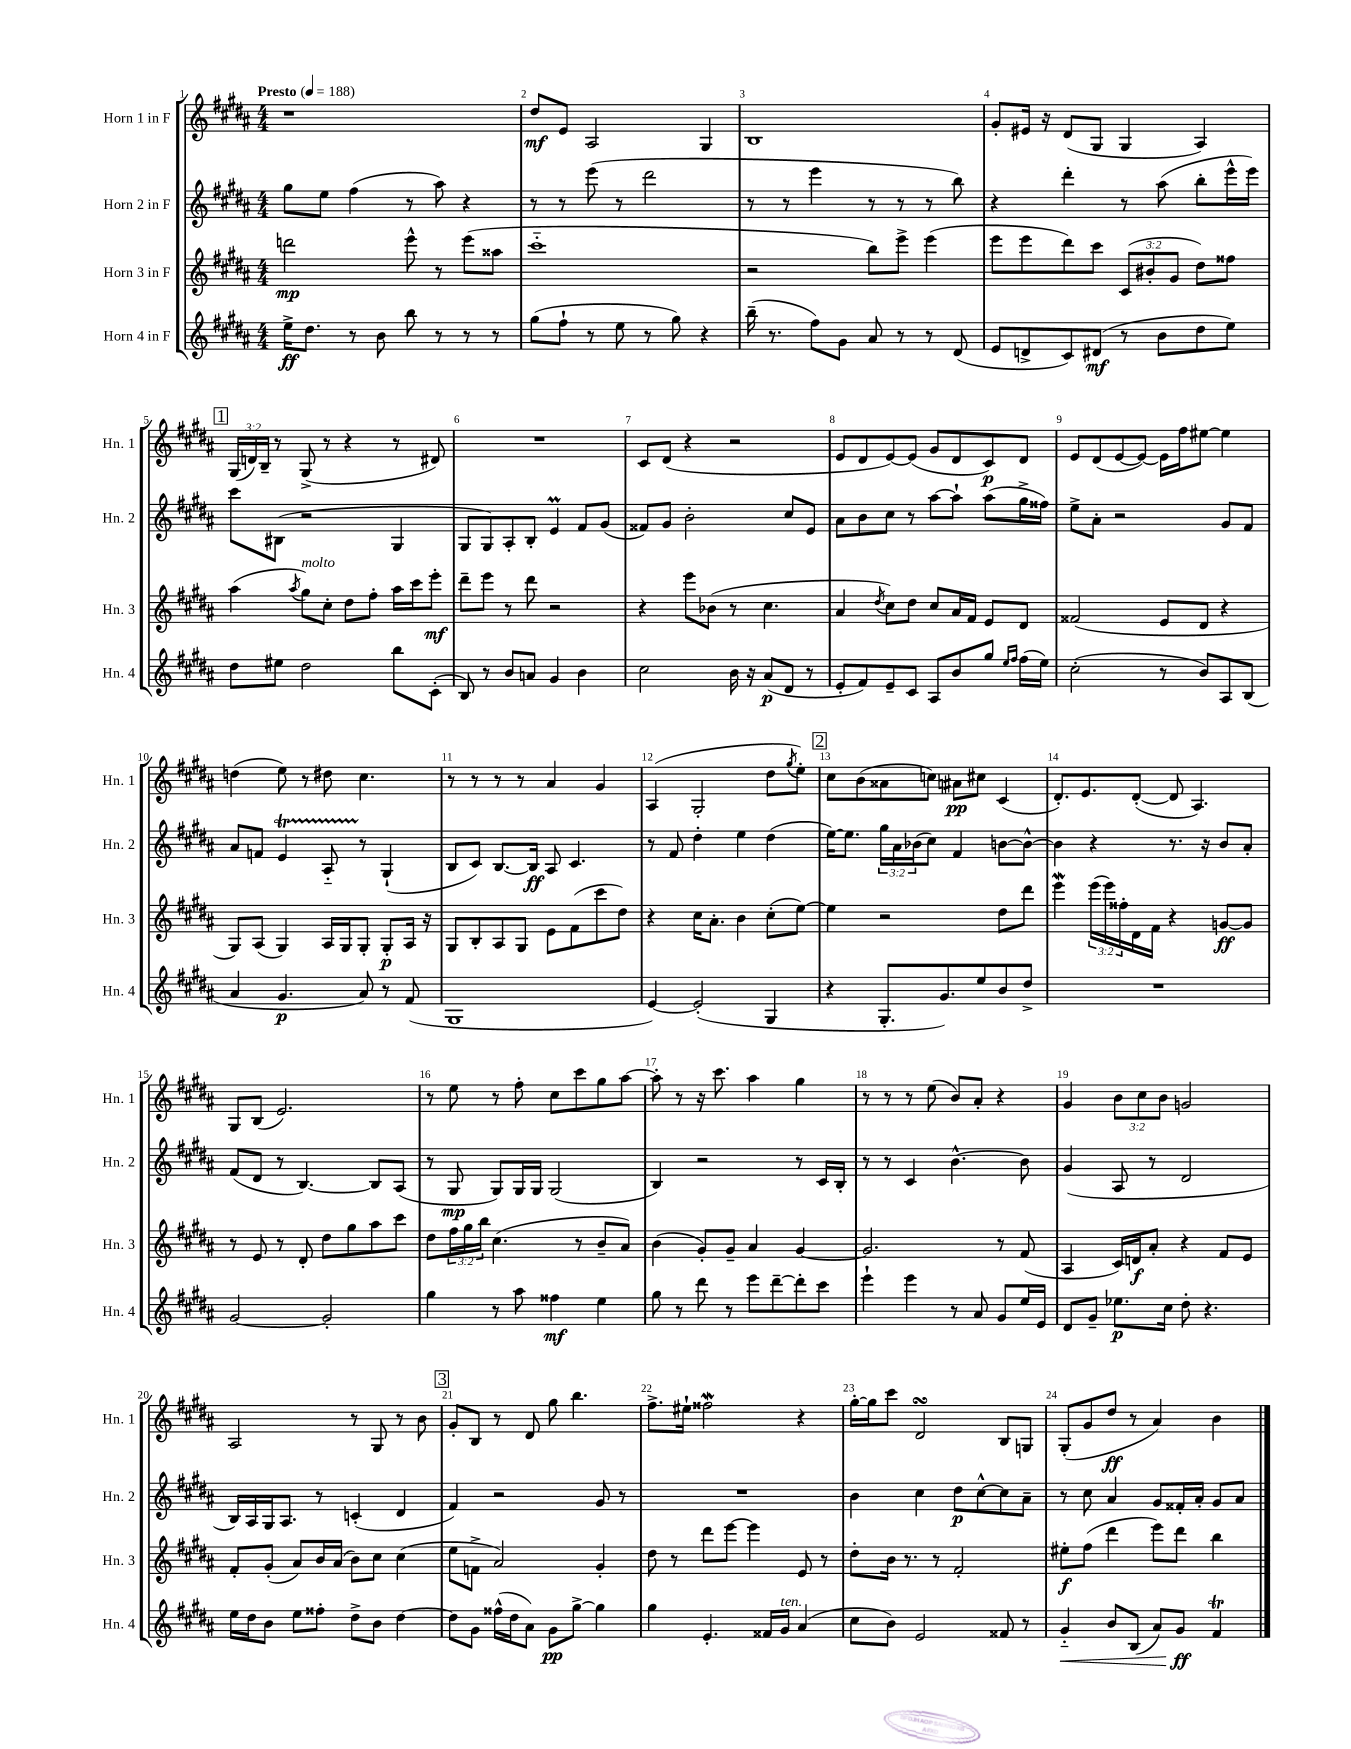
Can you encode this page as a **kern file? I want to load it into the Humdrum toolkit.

**kern	**kern	**kern	**kern
*staff4	*staff3	*staff2	*staff1
*clefG2	*clefG2	*clefG2	*clefG2
*k[f#c#g#d#a#]	*k[f#c#g#d#a#]	*k[f#c#g#d#a#]	*k[f#c#g#d#a#]
*M4/4	*M4/4	*M4/4	*M4/4
*MM188	*MM188	*MM188	*MM188
16ee^	2ddd	8gg#	1r
8.dd#	.	.	.
.	.	8ee	.
8r	.	(4ff#	.
8b	.	.	.
8bb	8eee^^	8r	.
8r	8r	8aa#)	.
8r	(8eee	4r	.
8r	8aa##	.	.
=	=	=	=
(8gg#	1ccc#'~	8r	8dd#
8ff#`	.	8r	8e
8r	.	(8eee	2A#
8ee	.	8r	.
8r	.	2ddd#	.
8gg#)	.	.	.
4r	.	.	4G#
=	=	=	=
(16bb~	2r	8r	1B
8.r	.	.	.
.	.	8r	.
8ff#)	.	4eee	.
8g#	.	.	.
8a#	8bb)	8r	.
8r	8eee^	8r	.
8r	(4eee	8r	.
(8d#	.	8bb)	.
=	=	=	=
8e	8eee	4r	8g#'
8d^	8eee	.	16e#
.	.	.	16r
8c#)	8ddd#)	4ddd#'	(8d#
(8d#	8ccc#	.	8G#
8r	(12c#	8r	4G#
.	12b#'	.	.
8b	.	(8aa#	.
.	12g#	.	.
8dd#	8dd#)	8bb'	4A#)
8ee)	8ff##	16eee^^	.
.	.	16eee)	.
=	=	=	=
8dd#	(4aa#	8ccc#	(24G#
.	.	.	24d)
.	.	.	24B~
8ee#	.	(8B#	8r
.	8qaa#	.	.
2dd#	8gg#)	2r	(8G#^
.	8cc#'	.	8r
.	8dd#	.	4r
.	8ff#'	.	.
8bb	16aa#	4G#	8r
.	16ccc#	.	.
(8c#'	8eee'	.	8d#)
=	=	=	=
8B)	8ddd#~	8G#	1r
8r	8eee	8G#)	.
8b	8r	8A#'	.
8a	8ddd#	8B'	.
4g#	2r	4e	.
4b	.	8f#	.
.	.	(8g#	.
=	=	=	=
2cc#	4r	8f##)	8c#
.	.	8g#	(8d#
.	8eee	2b'	4r
.	(8b-	.	.
16b	8r	.	2r
16r	.	.	.
(8a#	4.cc#	.	.
8d#	.	8cc#	.
8r	.	8e	.
=	=	=	=
8e'	4a#	8a#	8e
8f#)	.	8b	8d#
.	8qdd#	.	.
8e~	8cc#)	8cc#	[8e)
8c#	8dd#	8r	(8e]
8A#	8cc#	[8aa#	8g#
8b	16a#	8aa#`]	8d#
.	16f#	.	.
8gg#	8e	(8aa#	8c#)
16qqee	.	.	.
16qqff#	.	.	.
(16ff#	8d#	16gg#^	8d#
16ee)	.	16ff##)	.
=	=	=	=
(2cc#'	(2f##	8ee^	8e
.	.	8a#'	(8d#
.	.	2r	[8e
.	.	.	8e_)
8r	8e	.	16e]
.	.	.	16ff#
8b)	8d#	.	[8ee#
8A#	4r	8g#	4ee#]
(8B	.	8f#	.
=	=	=	=
4a#	8G#)	8a#	(4dd
.	(8A#	8f	.
4.g#	4G#)	4e	8ee)
.	.	.	8r
.	16A#	8A#'~	8dd#
.	16G#	.	.
8a#)	8G#'	8r	4.cc#
8r	8G#'	(4G#`	.
(8f#	16A#	.	.
.	16r	.	.
=	=	=	=
1G#	8G#	8B	8r
.	8B'	8c#)	8r
.	8A#	[8.B	8r
.	8G#	.	8r
.	.	16B]	.
.	8e	8A#	4a#
.	(8f#	4.c#	.
.	8ccc#	.	4g#
.	8dd#)	.	.
=	=	=	=
[4e)	4r	8r	(4A#
.	.	8f#	.
(2e']	16cc#	4dd#'	2G#'
.	8.a#'	.	.
.	4b	4ee	.
4G#	(8cc#'	(4dd#	8dd#
.	.	.	8qgg#
.	[8ee)	.	8ee')
=	=	=	=
4r	4ee]	[16ee)	8cc#
.	.	8.ee]	.
.	.	.	(8b
8.G#'	2r	24gg#	8a##
.	.	24a#	.
.	.	(24b-	.
.	.	8cc#)	8cc)
8.g#)	.	.	.
.	.	4f#	8a#
8ee	.	.	8cc#
8b	8dd#	[8b	(4c#
8dd#^	8ddd#	8b^^_	.
=	=	=	=
1r	4eee	4b]	8.d#')
.	.	.	8.e
.	(24eee	4r	.
.	24eee)	.	.
.	24ff##'	.	.
.	16d#	.	([8d#'
.	16f#	.	.
.	4r	8.r	8d#]
.	.	.	4.A#)
.	.	16r	.
.	[8g	8b	.
.	8g]	8a#'	.
=	=	=	=
[2g#	8r	(8f#	8G#
.	8e	8d#	(8B
.	8r	8r	2.e)
.	8d#'	[4.B)	.
2g#']	8dd#	.	.
.	8gg#	.	.
.	8aa#	8B]	.
.	8ccc#	(8A#	.
=	=	=	=
4gg#	8dd#	8r	8r
.	24ff#	8G#	8ee
.	24gg#	.	.
.	24bb	.	.
8r	(4.cc#	8G#)	8r
8aa#	.	16G#	8ff#'
.	.	16G#	.
4ff##	.	(2G#	8cc#
.	8r	.	8ccc#
4ee	8b~	.	8gg#
.	8a#)	.	[8aa#
=	=	=	=
8gg#	(4b	4B)	8aa#']
8r	.	.	8r
8ddd#	8g#')	2r	16r
.	.	.	8.ccc#
8r	8g#~	.	.
8eee	4a#	.	4aa#
[8ddd#~	.	.	.
8ddd#']	[4g#	8r	4gg#
8ccc#	.	16c#	.
.	.	16B'	.
=	=	=	=
4eee`	2.g#]	8r	8r
.	.	8r	8r
4eee	.	4c#	8r
.	.	.	(8ee
8r	.	[4.b^^	8b)
8a#	.	.	8a#'
8g#	8r	.	4r
16ee	(8f#	8b]	.
16e	.	.	.
=	=	=	=
8d#	4A#	(4g#	4g#
8g#~	.	.	.
8.ee-	16c#)	8A#	12b
.	16d	.	.
.	.	.	12cc#
.	8a#'	8r	.
.	.	.	12b
16cc#	.	.	.
8dd#'	4r	2d#	2g
4.r	.	.	.
.	8f#	.	.
.	8e	.	.
=	=	=	=
16ee	8f#'	16B)	2A#
16dd#	.	16A#	.
8b	(8g#'	16G#	.
.	.	8.A#	.
8ee	8a#)	.	.
8ff##'	16b	8r	.
.	(16a#	.	.
8dd#^	8b)	(4c'	8r
8b	8cc#	.	8G#
[4dd#	(4cc#	4d#	8r
.	.	.	8b
=	=	=	=
8dd#]	8ee	4f#)	8g#'
8g#	8f^	.	8B
(16ff##^^	2a#)	2r	8r
16dd#	.	.	.
8a#)	.	.	8d#
8g#	.	.	8gg#
[8gg#^	.	.	4.bb
4gg#]	4g#'	8g#	.
.	.	8r	.
=	=	=	=
4gg#	8dd#	1r	8.ff#^
.	8r	.	.
.	.	.	16ee#`
4.e'	8ddd#	.	2ff##
.	[8eee	.	.
.	4eee]	.	.
16f##	.	.	.
16g#	.	.	.
(4a#	8e	.	4r
.	8r	.	.
=	=	=	=
8cc#	8dd#'	4b	[16gg#'
.	.	.	16gg#]
8b)	16b	.	8ccc#
.	8.r	.	.
2e	.	4cc#	2d#
.	8r	.	.
.	2f#'	8dd#	.
.	.	[8cc#^^	.
8f##	.	8cc#]	8B
8r	.	8a#~	8G
=	=	=	=
4g#'~	8ee#'	8r	(8G#'
.	(8ff#	8cc#	8g#
8b	4ddd#	4a#	8dd#
(8B	.	.	8r
8a#)	8eee)	8g#	4a#)
8g#	8ddd#	16f##'	.
.	.	16a#'	.
4f#	4bb	8g#	4b
.	.	8a#	.
==	==	==	==
*-	*-	*-	*-
